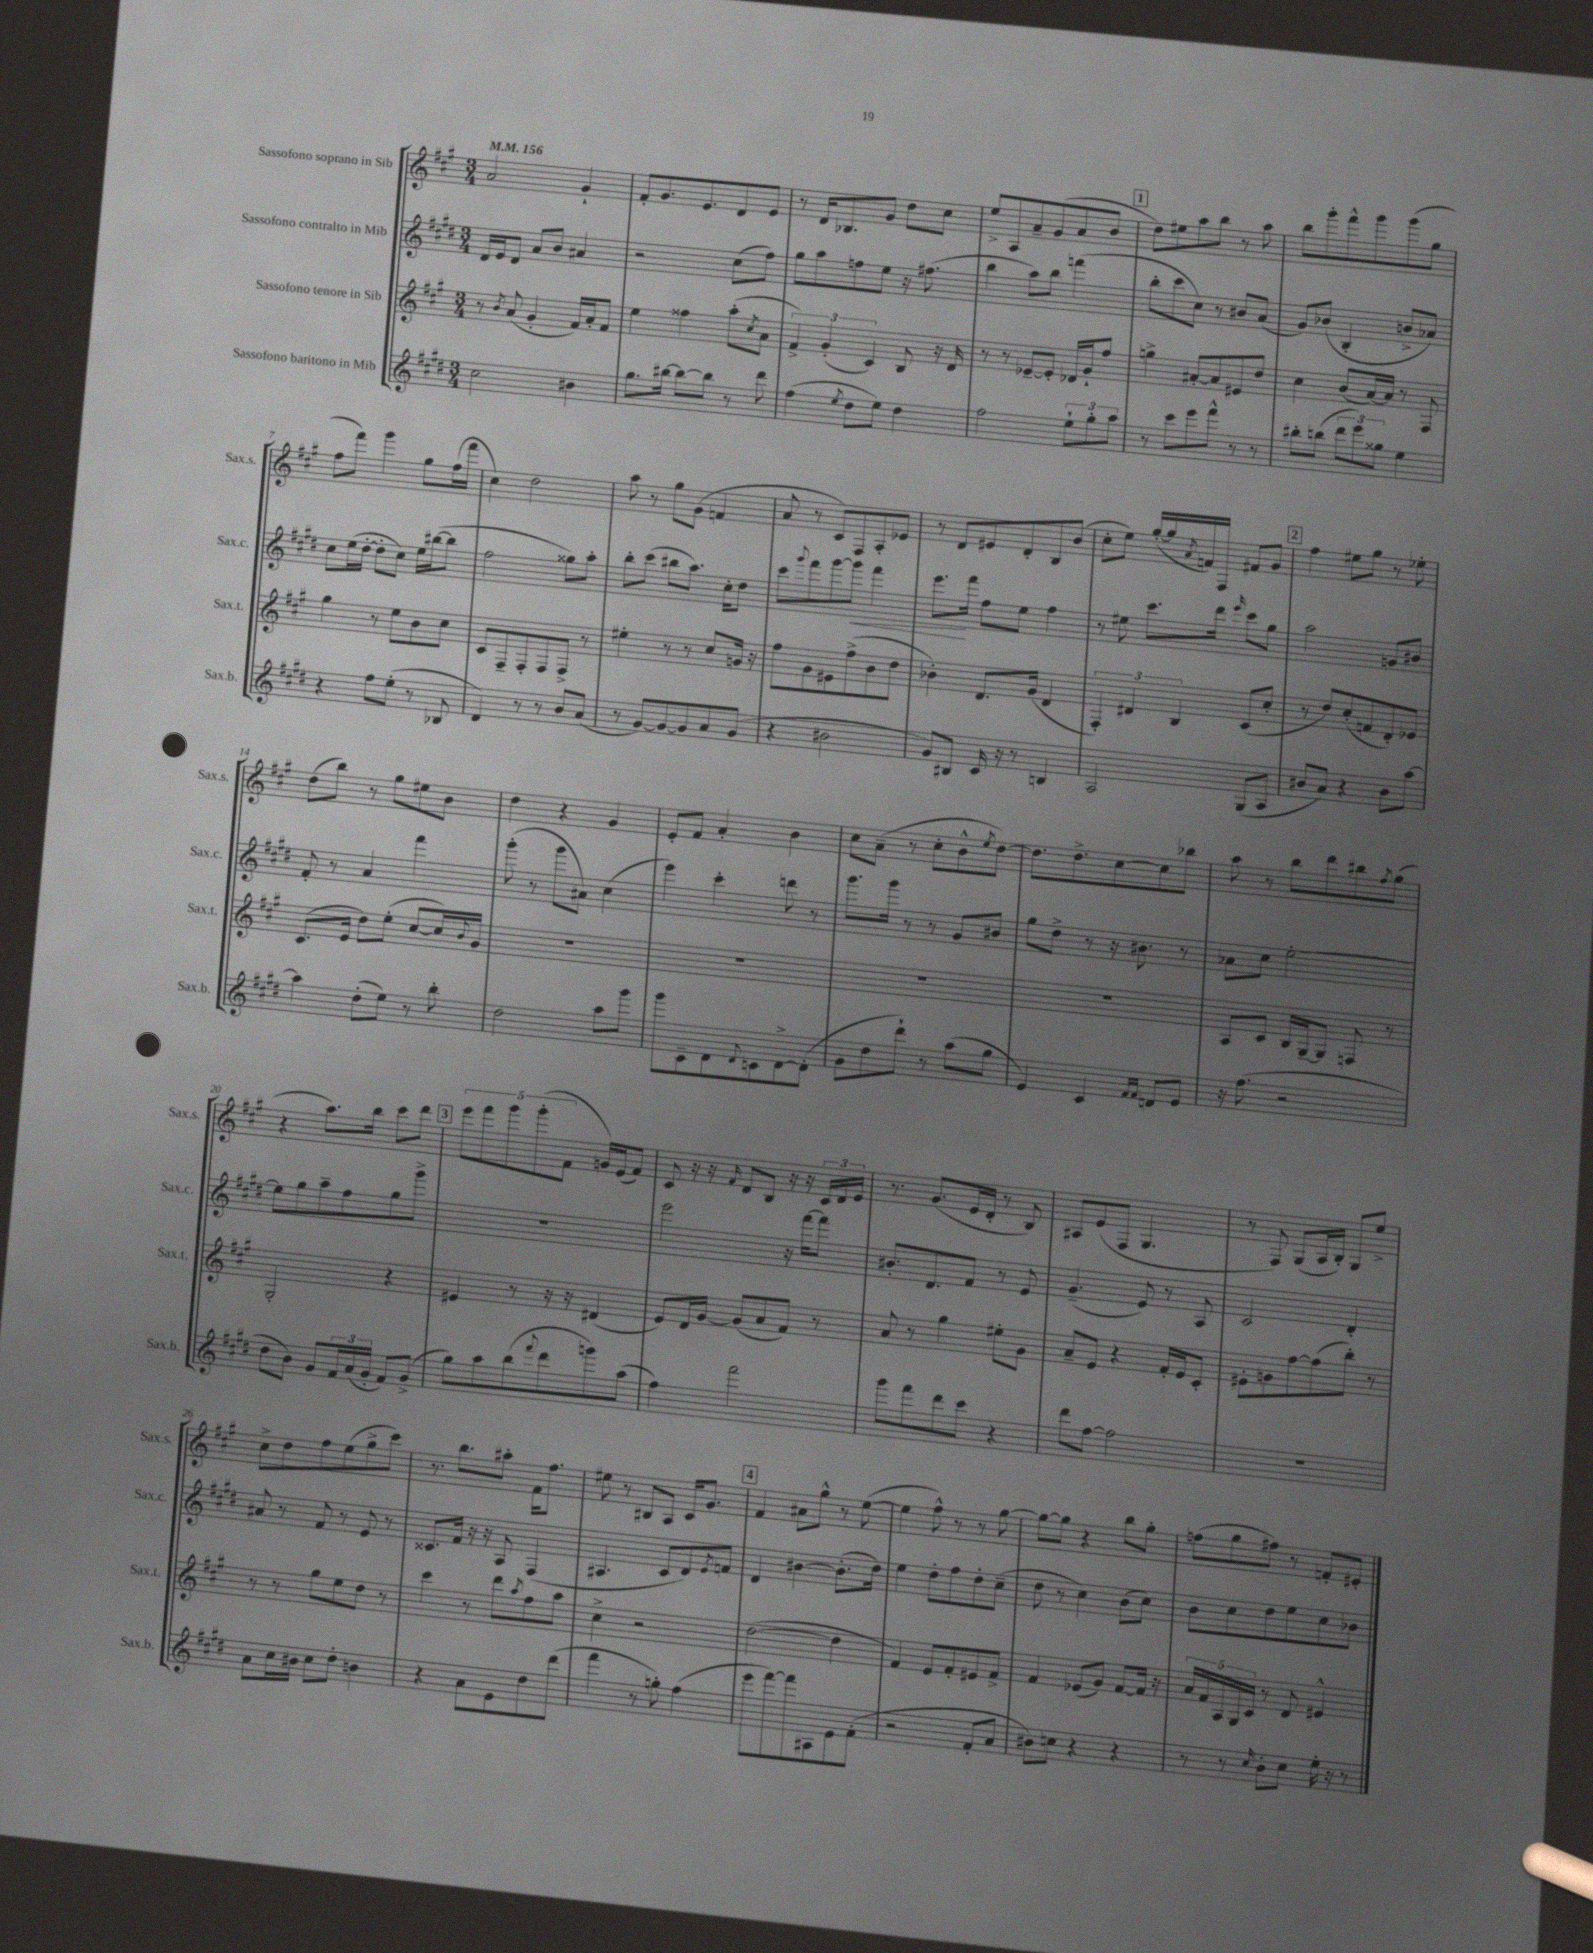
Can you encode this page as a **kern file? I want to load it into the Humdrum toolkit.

**kern	**kern	**kern	**dynam	**kern
*part4	*part3	*part2	*part2	*part1
*staff4	*staff3	*staff2	*staff2	*staff1
*I"Sassofono baritono in Mib	*I"Sassofono tenore in Sib	*I"Sassofono contralto in Mib	*	*I"Sassofono soprano in Sib
*I'Sax.b.	*I'Sax.t.	*I'Sax.c.	*	*I'Sax.s.
*clefG2	*clefG2	*clefG2	*	*clefG2
*k[f#c#g#d#]	*k[f#c#g#]	*k[f#c#g#d#]	*	*k[f#c#g#]
*M3/4	*M3/4	*M3/4	*	*M3/4
*MM156	*MM156	*MM156	*	*MM156
=1	=1	=1	=1	=1
2cc#\	8r	16d#/LL	.	2a/
.	.	16e/J	.	.
.	8qb/	.	.	.
.	(8a/	8d#/J	.	.
.	4g#'/	8a/L	.	.
.	.	8b/J	.	.
4b#X\	16f#/LL)	4a#X/	.	4g#`/
.	16a'/J	.	.	.
.	8f#/J	.	.	.
=2	=2	=2	=2	=2
8.gg#\L	4ee\	2r	.	8f#'/L
.	.	.	.	8.g#/
[16bb#X\Jk	.	.	.	.
8bb#\L_	4ff##X\	.	.	.
.	.	.	.	8.e/
8bb#\J]	.	.	.	.
8r	(8aa'\L	(8cc#\L	.	8d/
.	8qcc#/	.	.	.
8ddd#\	8a\J	8ff#\J)	.	8e/J
=3	=3	=3	=3	=3
(4ff#\	6f#^/)	8gg#\L	.	8r
.	.	8aa\	.	16d/KL
.	(6g#'/	.	.	.
.	.	.	.	8.B-X/
8qee/	.	.	.	.
8dd#\L	.	8ffn\	.	.
.	6c#/)	.	.	.
8ee\J)	.	8ee\J	.	8g#/J
4dd#\	8B/	16r	.	8dd\L
.	.	(8.ff#X\	.	.
.	16r	.	.	8cc#\J
.	16d/	.	.	.
=4	=4	=4	=4	=4
2ff#\	8r	4bb\	.	8ee^/L
.	8r	.	.	8A/
.	[8e-X~/L	8aa\L)	.	8a~/
.	8e-'/J]	8bb\J	.	(8g#/
12ee`\L	16d-X/LL	(4fffn\	.	8a/
.	16g#`/J	.	.	.
12gg#'\	.	.	.	.
.	8ff#/J	.	.	8b/J
12aa\J	.	.	.	.
!!LO:REH:place=s1:t=1
=5	=5	=5	=5	=5
8r	4ggn^\	8bb'\L	.	8dd\L)
8ccc#\L	.	8ccc#\	.	8ee#X\
8eee\	[8a#X'/L	8cc#\J)	.	8aa\
8fff#^^\J	8a#/]	8r	.	8bb\J
8r	8e#X/	8b#X/L	.	8r
8r	8dd/J	(8a/J	.	8aa\
=6	=6	=6	=6	=6
8bb#X'\L	4cc#\	8g#/L)	.	8bb\L
(8bbn\J	.	(8b-X/J	.	8ggg#'\
12ddd#\L	(8b/L	4B'/	.	8fff#^^\
12eee\)	.	.	.	.
.	[16a/L)	.	.	8ggg#\
12gg##X\J	.	.	.	.
.	16a/JJ]	.	.	.
4ee\	8r	8bn^/L	.	(8ggg#\
.	8F#/	8a-X/J)	.	8gg#\J
!!LO:LB:g=z
=7	=7	=7	=7	=7
4r	4gg#\	8cc#\L	.	8ff#\L
.	.	(16ee\L	.	8fff#\J)
.	.	[16dd#'\JJ	.	.
8ff#\L	8r	8dd#'\L]	.	4ggg#\
(8ee'\J	8ee\L	8cc#\J)	.	.
8r	8b\	16ee\LL	.	8gg#\L
.	.	([16bb#X\J	.	.
8B-X/	8cc#\J	8bb#\J]	.	(16ff#\L
.	.	.	.	16fff#\JJ
=8	=8	=8	=8	=8
4d#/)	8c#/L	2ff#\	.	4cc#\)
.	8F#~/	.	.	.
8r	8F#'/	.	.	2dd\
8r	8F#/	.	.	.
8b/L	8F#^/J	8gg##X\L)	.	.
(8a/J	8r	8aa'\J	.	.
=9	=9	=9	=9	=9
8r	4ee#X'\	8bb'\L	.	8aa\
[8g#/L)	.	(8ccc#\J	.	8r
8g#/_	8r	8bb#X\L	.	8gg#\L
8g#/]	8r	8.aa\J)	.	(8g#\J
8a/	8cc#/L	.	.	4fn/
.	.	16cc#'\KL	.	.
(8g#/J	16gn/Jk	8dd#\J	.	.
.	16r	.	.	.
=10	=10	=10	=10	=10
4r	8ff#\L	8ccc#\L	.	8a/
.	.	8qqggg#/	.	.
.	8g#\	8fff#\	.	8r
2b#X\	8e#X\	[8ggg#\	.	8c#/L)
!	!	!	!LO:HP:b	!
.	(8ff#^\	8ggg#\J]	<	8F#/
.	8b\	4fff#\	.	8A'/
.	8dd\J	.	.	8e-X/J
=11	=11	=11	=11	=11
8g#/L)	4b-X'\)	8.eee\L	.	8r
8B#X/J	.	.	.	8d/L
.	.	16fff#\Jk	[	.
16c#/	8.d/L	8ff#\L	.	8e#X/
16r	.	.	.	.
8r	.	8ee\J	.	8d'/
.	(16g#/Jk	.	.	.
4Bn/	4d/	4ff#\	.	8B/
.	.	.	.	(8b/J
=12	=12	=12	=12	=12
2A/	6F#'/)	8r	.	8cc#'\L
.	.	8ee#X\	.	8ee\J)
.	6d#X/	.	.	.
.	.	8.ccc#\L	.	([16gg#'/LL
.	.	.	.	16gg#/]
.	6B/	.	.	.
.	.	.	.	8qa/
.	.	.	.	16fn/)
.	.	16ddd#\Jk	.	16F#/JJ
.	.	16qqeee/	.	.
(8G#/L	(8c#/L	8ccc#\L	.	8f#X/L
8A/J	8cc#'/J	8gg#\J	.	8g#/J
!!LO:REH:place=s1:t=2
=13	=13	=13	=13	=13
8b#X/L	8r	2aa\	.	4ff#\
8a/J)	8dd/L)	.	.	.
4r	(8cc#'/	.	.	8ee#X\L
.	8fn/	.	.	8gg#\J
8b#\L	8d'/)	8gn/L	.	8r
[8aa\J	8e-X/J	8b#X/J	.	8ee-X'\
!!LO:LB:g=z
=14	=14	=14	=14	=14
4aa\]	(8.c#/L	8f#'/	.	(8dd\L
.	.	8r	.	8bb\J)
.	16e/Jk	.	.	.
(8dd#'\L	8dd\L)	4a/	.	8r
8ee\J)	(8ee'\J	.	.	8gg#\L
8r	[8cc#/L	4fff#\	.	8ee#X\
8bb'\	16cc#/L])	.	.	8b\J
.	8qqb/	.	.	.
.	16g#/JJ	.	.	.
=15	=15	=15	=15	=15
2dd#\	2.r	(8ggg#'\	.	4dd\
.	.	8r	.	.
.	.	8ggg#\L	.	4r
.	.	8a#X\J)	.	.
8aa\L	.	(4cc#\	.	4g#/
8ggg#\J	.	.	.	.
=16	=16	=16	=16	=16
8ggg#\L	2.r	4eee\)	.	8e'/L
8c#~\	.	.	.	8f#/J
8d#\	.	4ccc#'\	.	4a'/
8qqd#/	.	.	.	.
8cn\	.	.	.	.
[8d#^\	.	8dddn\	.	4b\
(8d#'\J]	.	8r	.	.
=17	=17	=17	=17	=17
8g#\L	2.r	8.ggg#\L	.	8cc#\L
8dd#\	.	.	.	(8a~\J
.	.	16ggg#\Jk	.	.
8ddd#`\J)	.	8r	.	8r
8r	.	8r	.	8cc#'\L
(8aa\L	.	8g#/L	.	8b^^\
.	.	.	.	8qee/
8gg#\J	.	8b#X/J	.	[8dd\J)
=18	=18	=18	=18	=18
4e/)	2.r	8gg#\L	.	8.dd\L]
.	.	8dd#^\J	.	.
.	.	.	.	8.dd^\
4c#/	.	8r	.	.
.	.	16r	.	[8cc#\
.	.	8.b#X\	.	.
16qqf#/LL	.	.	.	.
16qqf#/JJ	.	.	.	.
8dn/L	.	.	.	8cc#\]
8e/J	.	8r	.	8bb-X\J
=19	=19	=19	=19	=19
16r	8A/L	8a-X\L	.	8aa\
(8.ff#\	.	.	.	.
.	8c#/J	8cc#\J	.	8r
2r	16B/LL	[2ee'\	.	8bb\L
.	[16G#~/J	.	.	.
.	8G#/J]	.	.	8ddd\
.	8Fn/	.	.	8bb#X\
.	.	.	.	8qff#/
.	8r	.	.	(8gg#\J
!!LO:LB:g=z
=20	=20	=20	=20	=20
8dd#\L	2G#'/	8ee\L]	.	4r
8b\J)	.	8gg#\	.	.
8g#/L	.	8aa~\	.	8.aa\L)
24f#/L	.	8ff#\	.	.
(24a/	.	.	.	.
.	.	.	.	16bb\Jk
24g#'/JJ	.	.	.	.
8f#/L)	4r	8gg#\	.	8ccc#\L
(8g#^/J	.	8ggg#^\J	.	8ddd\J
!!LO:REH:place=s1:t=3
=21	=21	=21	=21	=21
8gg#\L)	4e#X/	2.r	.	10eee\L
.	.	.	.	10fff#\
8aa\	.	.	.	.
.	.	.	.	10ggg#\
(8bb\	8r	.	.	.
.	.	.	.	(10ggg#'\
8qqfff#/	.	.	.	.
8ddd#\	16r	.	.	.
.	.	.	.	10f#\J
.	16r	.	.	.
8gggn\)	(4d#X/	.	.	16gn/LL)
.	.	.	.	(16e/J
(8aa\J	.	.	.	8f#/J)
=22	=22	=22	=22	=22
4ff#\)	8e/L)	2eee\	.	8c#/
.	16d/L	.	.	16r
.	[16g#/JJ	.	.	16r
.	.	.	.	16qqf#/
2fff#\	(8g#/L]	.	.	8d/L
.	8a/	.	.	8B/J
.	8f#/J)	16r	.	16r
.	.	[16fff#\KL	.	16r
.	8r	8fff#\J]	.	24c#/LL
.	.	.	.	24d/
.	.	.	.	24e/JJ
=23	=23	=23	=23	=23
8ggg#\L	8a/	8.b#X'/L	.	8.r
8fff#\	8r	.	.	.
.	.	8.d#/	.	(8.g#/L
8ddd#\	4gg#\	.	.	.
8ccc#\J	.	8f#/J	.	16e/L
.	.	.	.	16d'/JJ
4r	8ee#X'\L	8r	.	8r
.	8g#\J	8e/	.	8B/)
=24	=24	=24	=24	=24
8ddd#\L	8a~/L	(4.g#~/	.	8A#X/L
[8ff#\J	8e/J	.	.	(8e/
2ff#\]	4r	.	.	8F#/J
.	.	8e/)	.	4.G#/
.	16f#'/LL	8r	.	.
.	16e/J	.	.	.
.	8c#'/J	8A/	.	.
=25	=25	=25	=25	=25
2.r	8e#X'\L	2c#/	.	8r
.	8gn\	.	.	8F#/)
.	[8ff#\	.	.	(8G#/L
.	(8ff#\]	.	.	16A/L
.	.	.	.	16B'/JJ)
.	8bb'\J)	4d#'/	.	8G#/L
.	8r	.	.	8ee^/J
!!LO:LB:g=z
=26	=26	=26	=26	=26
8a\L	8r	8a#X/	.	8cc#^\L
16cc#\L	8r	8r	.	8dd\
16b#X\JJ	.	.	.	.
8cc#\L	8gg#\L	8f#/	.	8ff#\
8dd#'\J	8ee\	8r	.	(8ee\
4bn\	8dd\J	8e/	.	8gg#^\
.	8r	8r	.	8ccc#\J)
=27	=27	=27	=27	=27
4r	4ccc#\	8.c##X/L	.	8.r
.	.	16f#/Jk	.	8.bb\L
8a\L	8r	16r	.	.
.	.	16r	.	.
8e\	8ddd\L	8A/	.	8aa#X'\J
.	8qaa/	.	.	.
8dd#\	8ff#\	(4F#/	.	16f#\KL
.	.	.	.	8.ff#\J
(8ddd#\J	8aa\J	.	.	.
=28	=28	=28	=28	=28
4fff#\	4cc#^\	4.A#X/	.	8ee#X\
.	.	.	.	8r
8r	2r	.	.	8B#X/L
8ggn'\)	.	8c#/L	.	8A/J
(4ff#\	.	8d#/)	.	16c#/KL
.	.	.	.	8.g#/J
.	.	8qe/	.	.
.	.	8fn/J	.	.
!!LO:REH:place=s1:t=4
=29	=29	=29	=29	=29
8eee\L	([2dd\	4d#/	.	4f#/
[8fff#\)	.	.	.	.
8fff#\]	.	[4b#X\	.	8a#X\L
8A#X\	.	.	.	8gg#^^\J
8e\	4dd\]	(8.b#'\L]	.	8r
(8f#'\J	.	.	.	([8ee\
.	.	16dd#\Jk)	.	.
=30	=30	=30	=30	=30
2r	4f#/)	4ee\	.	4ee\]
.	8e/L	8dd#'\L	.	8ff#^^\)
.	8f#'/	8ff#\	.	8r
8f#'/L	8e#X/	8dd#'\	.	8r
8a/J	8f#^/J	(8cc#~\J	.	[8gg#\
=31	=31	=31	=31	=31
8b#X\L)	4f#/	8dd#\	.	8gg#\L_
8ccn\J	.	8r	.	8gg#\J]
4r	(8e-X/L	4cc#\)	.	4r
.	8g#/J)	.	.	.
4r	[8f#/L	(8b\L	.	8bb\L
.	16f#/Jk]	8cc#\J)	.	8gg#'\J
.	16r	.	.	.
=32	=32	=32	=32	=32
8r	20a/LL	8b\L	.	(8ffn\L
.	20f#/	.	.	.
.	20A/	.	.	.
8r	.	8cc#\	.	8gg#\
.	20G#/	.	.	.
.	20c#/JJ	.	.	.
16qqcc#/	.	.	.	.
8b'\L	8r	8dd#\	.	8ff#X\J)
8cc#\J	8d/	8ee\	.	8r
16ee'\	4e#X^^/	8cc#\	.	8fn'/L
16r	.	.	.	.
8r	.	8b-X\J	.	8e#X'/J
==	==	==	==	==
*-	*-	*-	*-	*-
